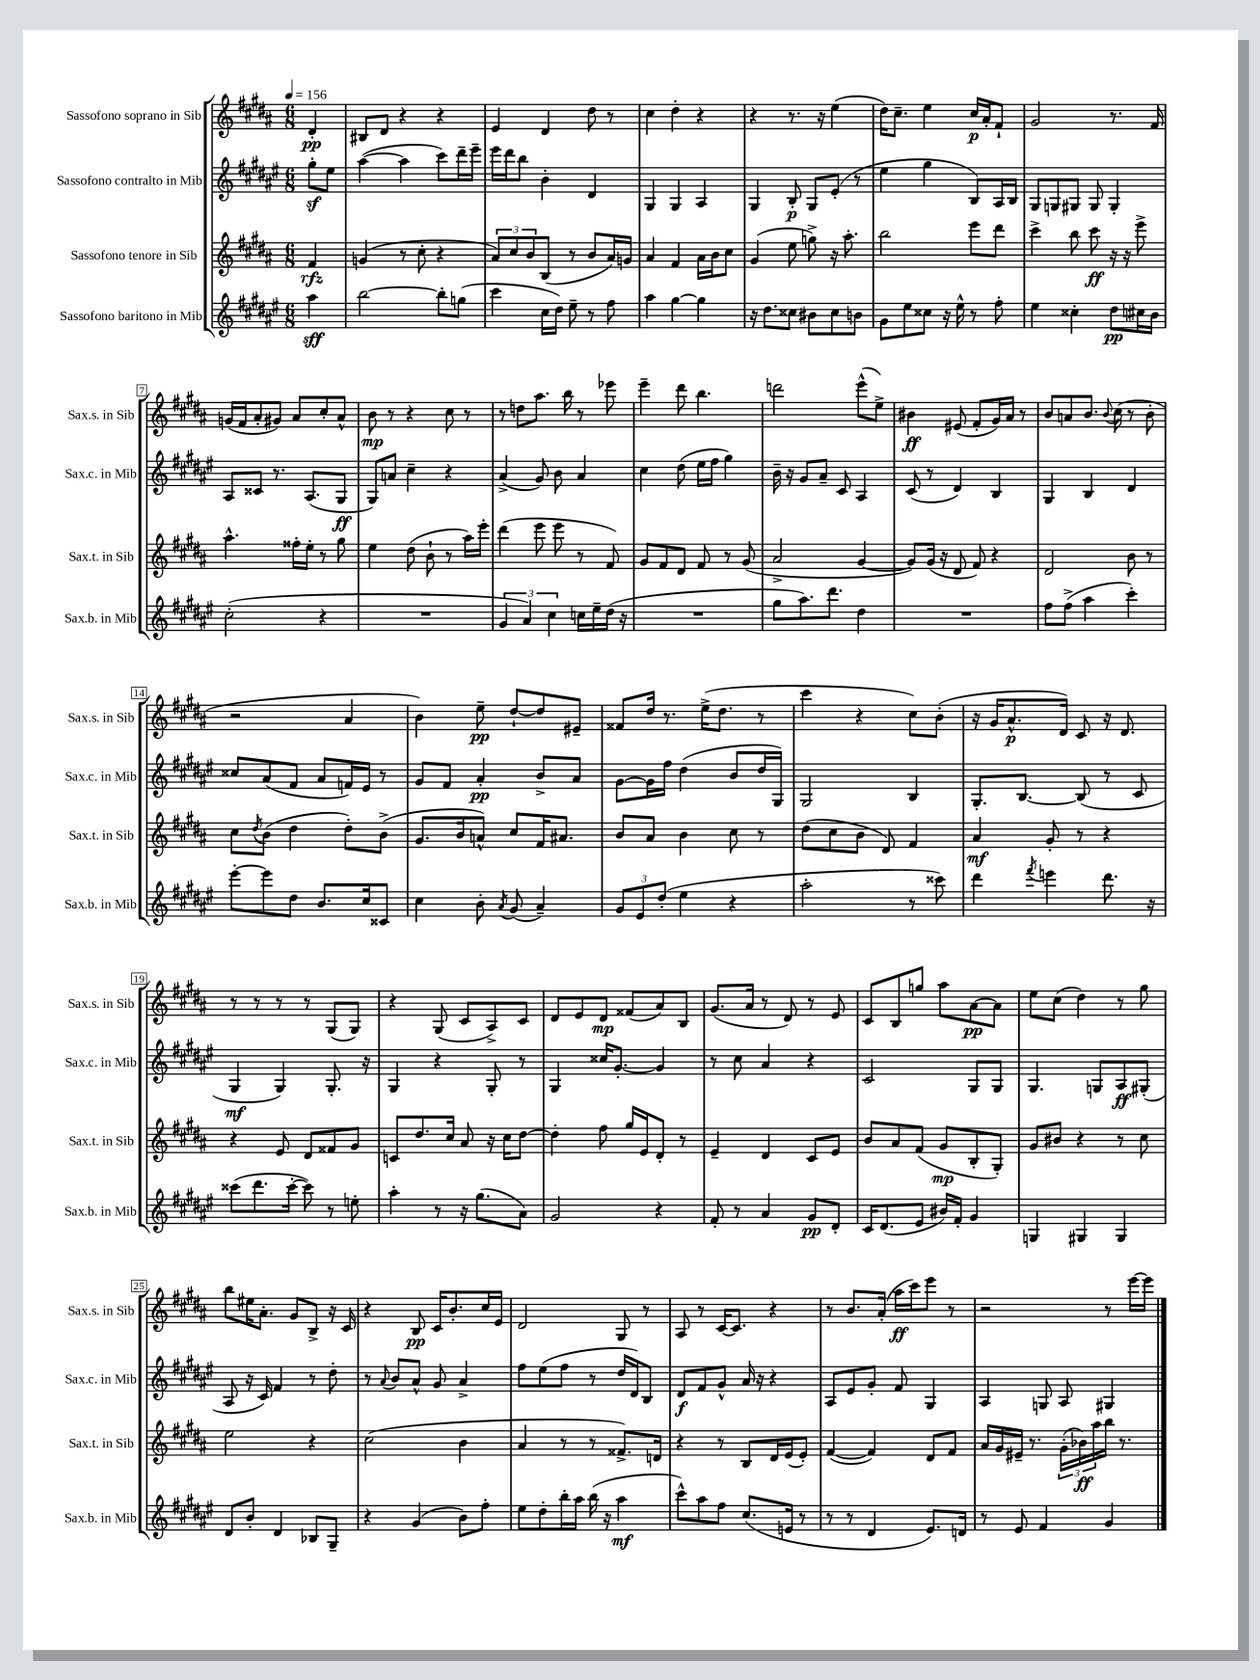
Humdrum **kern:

**kern	**kern	**kern	**kern
*staff4	*staff3	*staff2	*staff1
*clefG2	*clefG2	*clefG2	*clefG2
*k[f#c#g#d#a#e#]	*k[f#c#g#d#a#]	*k[f#c#g#d#a#e#]	*k[f#c#g#d#a#]
*M6/8	*M6/8	*M6/8	*M6/8
*MM156	*MM156	*MM156	*MM156
4aa#	4f#	8gg#'	4d#'
.	.	8ee#	.
=	=	=	=
[2bb	(4g	([4aa#	8B#
.	.	.	8d#
.	8r	4aa#]	4r
.	8cc#'	.	.
8bb']	4r	8ccc#)	4r
(8gg	.	16ddd#~	.
.	.	16eee#~	.
=	=	=	=
4ccc#	12a#)	16eee#	4e
.	.	16ddd#	.
.	12cc#	.	.
.	.	8bb	.
.	12b	.	.
16cc#	(8B	4b'	4d#
16dd#)	.	.	.
8ee#~	8r	.	.
8r	8b	4d#	8dd#
8ff#	16a#)	.	8r
.	16g	.	.
=	=	=	=
4aa#	4a#	4G#	4cc#
[4gg#	4f#	4G#	4dd#'
4gg#]	16a#	4A#	4r
.	16b	.	.
.	8cc#	.	.
=	=	=	=
16r	(4g#	4G#	4r
8.dd#	.	.	.
8cc##	8ee	8B'	8.r
8b#	8gg^)	8G#	.
.	.	.	16r
8cc##	16r	(8e#'	(4ee
.	8.aa#'	.	.
8b	.	8r	.
=	=	=	=
8g#	2bb	4ee#	16dd#)
.	.	.	8.cc#~
8ee#	.	.	.
8cc##	.	4gg#	4ee
16r	.	.	.
16ee#^^	.	.	.
8r	8eee	8B)	16cc#
.	.	.	16a#'
8ff#'	8ddd#	16A#	8f#`
.	.	16B	.
=	=	=	=
4ee#	4ccc#^	8G#	2g#
.	.	8G	.
4cc##'	8bb	8G#	.
.	8ccc#	8G#	.
8dd#	16r	4G#'	8.r
.	16r	.	.
16cc#	8eee^	.	.
16b	.	.	16f#
=	=	=	=
(2cc#'	4.aa#^^	8A#	(16g
.	.	.	16f#
.	.	8c##	8a#'
.	.	8.r	8g#)
.	16ff##'	.	8a#
.	16ee'	(8.A#	.
4r	8r	.	8cc#'
.	8gg#	8G#	8a#^^
=	=	=	=
2.r	4ee	8G#)	8b
.	.	8a	8r
.	(8dd#	4cc#~	4r
.	8b`	.	.
.	8r	4r	8cc#
.	16aa#)	.	8r
.	16eee'	.	.
=	=	=	=
6g#	(4ddd#	(4a#^	8r
.	.	.	8dd
6a#)	.	.	.
.	8eee	8g#)	8.aa#
6cc#	.	.	.
.	8eee	8b	.
.	.	.	16bb
16cc	8r	4a#	8r
16ee#~	.	.	.
(16dd#	8f#)	.	8eee-
16r	.	.	.
=	=	=	=
2.r	8g#	4cc#	4eee~
.	8f#	.	.
.	8d#	(8dd#	8ddd#
.	8f#	16ee#	4.bb
.	.	16ff#	.
.	8r	4gg#)	.
.	(8g#	.	.
=	=	=	=
8gg#	2a#^	16b~	2ddd
.	.	16r	.
8.aa#)	.	8g#	.
.	.	8a#~	.
8.ddd#	.	.	.
.	.	8c#	.
4dd#	[4g#	4A#	(8eee^^
.	.	.	8ee^)
=	=	=	=
2.r	8g#])	(8c#	4b#
.	(16g#	8r	.
.	16r	.	.
.	8d#	4d#)	(8e#
.	8f#)	.	8f#'
.	4r	4B	16g#)
.	.	.	16a#
.	.	.	8r
=	=	=	=
8ff#	2d#	4G#	8b
(8ff#^	.	.	8a
4aa#	.	4B	8.b
.	.	.	8qqb
.	.	.	(16cc#
4ccc#')	8b	4d#	8r
.	8r	.	8b'
=	=	=	=
[8eee#'	8cc#	8cc##	2r
.	8qdd#	.	.
8eee#]	(8b	(8a#	.
8dd#	4dd#	8f#	.
8.b	.	8a#	.
.	8dd#')	16f)	4a#
16cc#	.	16e#	.
8c##	(8b^	8r	.
=	=	=	=
4cc#	8.g#	8g#	4b)
.	.	8f#	.
.	16b	.	.
8b'	8a^^)	4a#'	8ee~
8qa#	.	.	.
(8g#	8cc#	.	[8dd#`
4a#~)	16f#	8b^	8dd#]
.	8.a#	.	.
.	.	8a#	8e#~
=	=	=	=
12g#	8b	[8g#	8f##
12e#	.	.	.
.	8a#	16g#]	16dd#
(12dd#'	.	.	.
.	.	16ff#	8.r
4ee#	4b	(4dd#	.
.	.	.	(16ee^
.	.	.	8.dd#
4r	8cc#	8b	.
.	8r	16dd#	8r
.	.	16G#)	.
=	=	=	=
2aa#'	(8dd#	2G#	4ccc#
.	8cc#	.	.
.	8b	.	4r
.	8d#)	.	.
8r	4f#	4B	8cc#)
8ccc##)	.	.	(8b'
=	=	=	=
4ddd#	4a#	8.G#'	16r
.	.	.	16g#
.	.	.	8.a#^^
.	.	[8.B	.
8qfff#	.	.	.
4eee	8g#'	.	.
.	.	.	16d#)
.	8r	(8B]	8c#
8.ddd#	4r	8r	16r
.	.	.	8.d#
.	.	8c#	.
16r	.	.	.
=	=	=	=
(8ccc##	4r	4G#	8r
8.ddd#	.	.	8r
.	8e	4G#)	8r
[16ccc##'	.	.	.
8ccc##])	8d#	.	8r
8r	8f##	8.G#'	(8G#
8ee'	8g#	.	8G#)
.	.	16r	.
=	=	=	=
4aa#'	8c	4G#	4r
.	8.dd#	.	.
8r	.	4r	(8G#
.	16cc#	.	.
16r	8a#	.	8c#
(8.gg#	.	.	.
.	16r	8G#'	8A#^)
.	16cc#	.	.
8a#)	[8dd#	8r	8c#
=	=	=	=
2g#	4dd#']	4G#	8d#
.	.	.	8e
.	8ff#	16cc##	8d#
.	.	[8.g#'	.
.	16gg#	.	(8f##
.	16e	.	.
4r	8d#'	4g#]	8a#)
.	8r	.	8B
=	=	=	=
8f#'	4e~	8r	(8.g#
8r	.	8cc#	.
.	.	.	16a#
4a#	4d#	4a#	8r
.	.	.	8d#)
8g#	8c#	4r	8r
8d#'	8e	.	8e
=	=	=	=
16c#	8b	2c#	8c#
(8.d#	.	.	.
.	8a#	.	8B
8e#	(8f#	.	8gg
16b#)	8g#	.	8aa#
16f#'	.	.	.
4g#	8B'	8G#	[8a#
.	8G#')	8G#	8a#]
=	=	=	=
4G	8g#	4.G#	8ee
.	8b#	.	(8cc#
4G#	4r	.	4dd#)
.	.	8G	.
4G#	8r	8A#	8r
.	8cc#	(8G#'	8gg#
=	=	=	=
8d#	2ee	8A#	8bb
8b'	.	16r	16ee#
.	.	16c#)	8.a#'
4d#	.	4f#	.
.	.	.	8g#
8B-	4r	8r	8B^
8G#~	.	8dd#'	16r
.	.	.	16c#
=	=	=	=
4r	(2cc#	8r	4r
.	.	8qqa#	.
.	.	8b	.
(4g#	.	8a#^^	8B
.	.	8g#	16c#
.	.	.	8.b'
8b)	4b	4a#^	.
8ff#'	.	.	16cc#
.	.	.	16e
=	=	=	=
8ee#	4a#	8ff#	2d#
8dd#'	.	(8ee#	.
16bb'	8r	8ff#	.
16aa#	.	.	.
(16bb	8r	8r	.
16r	.	.	.
4aa#	8.f##^)	16dd#	8G#
.	.	16d#)	.
.	.	8B	8r
.	16d	.	.
=	=	=	=
8ccc#^^)	4r	8d#	8A#
8aa#	.	8f#	8r
8ff#	8r	8g#^^	[16c#
.	.	.	8.c#]
(8.cc#	8B	16a#	.
.	.	16r	.
.	16d#	4r	4r
16e	(16e	.	.
8r	8e')	.	.
=	=	=	=
8r	([4f#	8A#	8r
8r	.	8e#	8.b
4d#	4f#])	8g#'	.
.	.	.	(16a#'
.	.	8f#	16aa#
.	.	.	16ccc#)
8.e#)	8d#	4G#	8eee
.	8f#	.	8r
16d	.	.	.
=	=	=	=
8r	16a#	4A#	2r
.	16g#	.	.
8e#	16e#~	.	.
.	8.r	.	.
4f#	.	8G	.
.	(24g#'	8A#	.
.	24b-)	.	.
.	24aa#	.	.
4g#	16bb	4G#	8r
.	8.r	.	.
.	.	.	[16eee
.	.	.	16eee]
==	==	==	==
*-	*-	*-	*-
